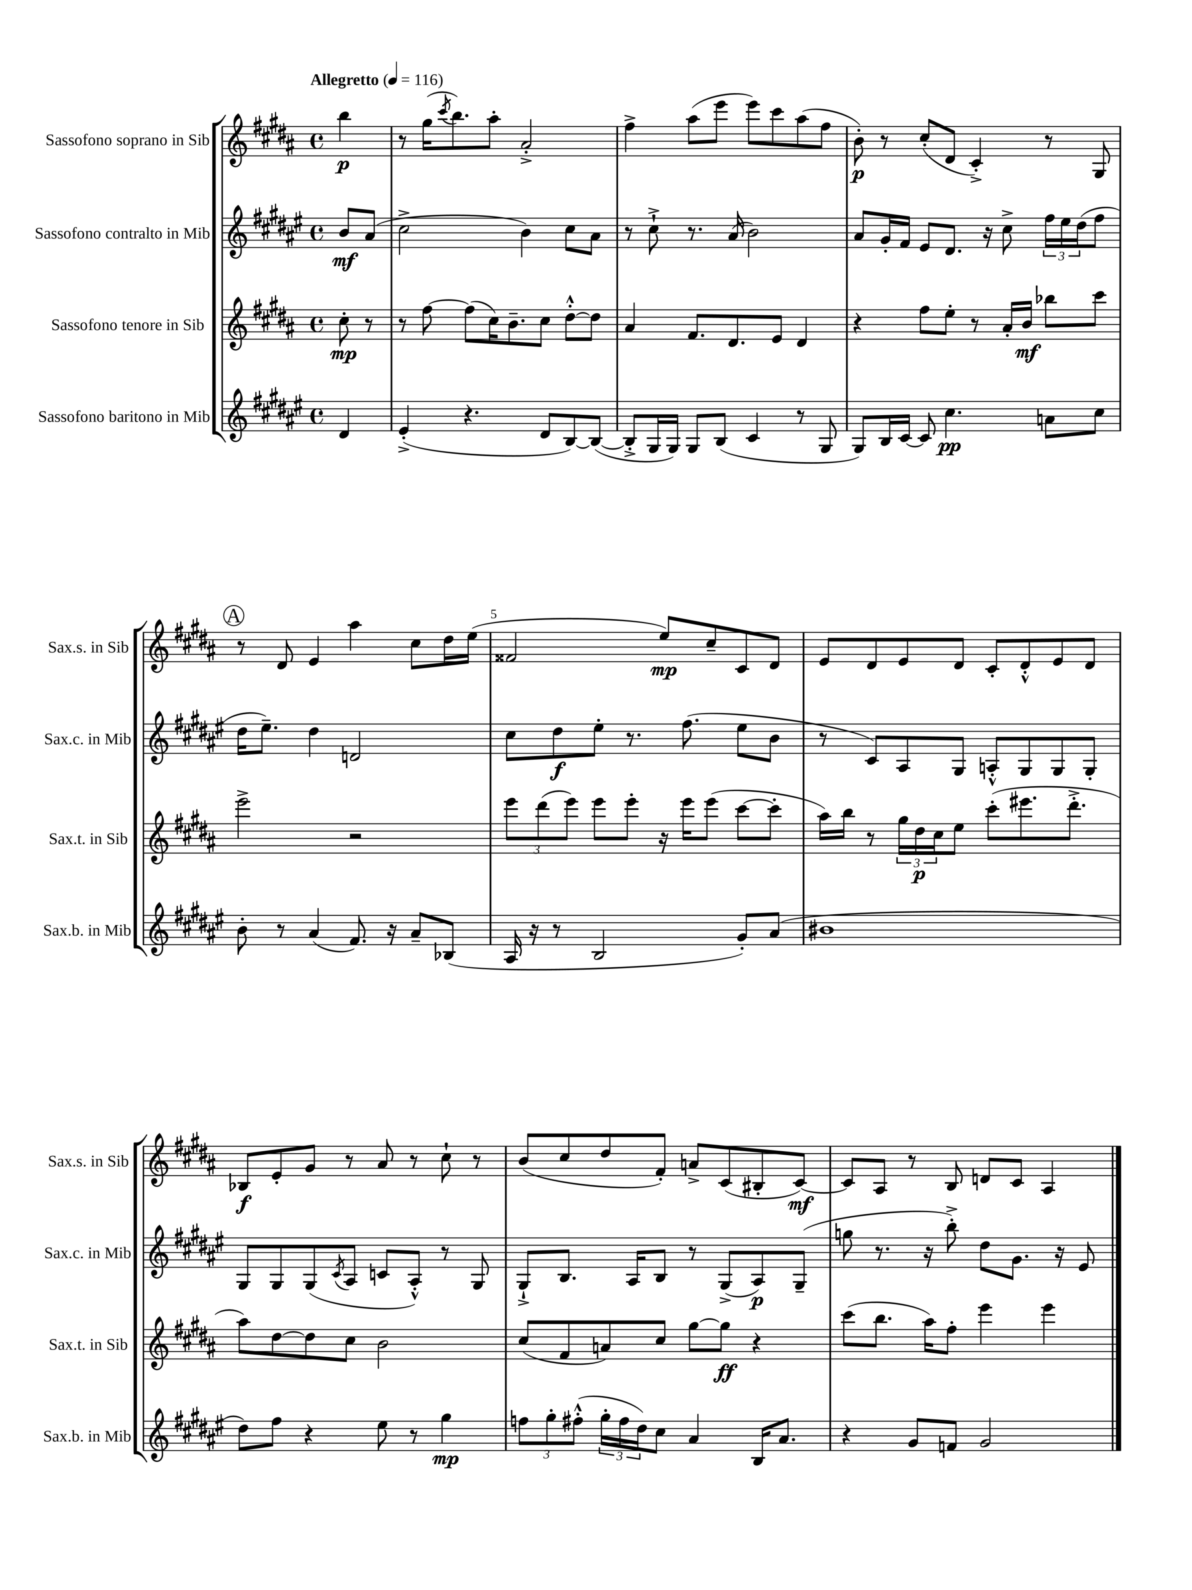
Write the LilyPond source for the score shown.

<<
\new StaffGroup <<
\new Staff = "s0" \with { instrumentName = "Sassofono soprano in Sib" shortInstrumentName = "Sax.s. in Sib" } {
    \clef treble \key b \major \defaultTimeSignature \time 4/4 \partial 4 \tempo "Allegretto" 4 = 116
    b''4\p |
    r8 gis''16( \acciaccatura { cis'''8 } b''8.) ais''8-. ais'2-.-> |
    fis''4-> ais''8( e'''8 e'''8) cis'''8 ais''8( fis''8 |
    b'8-.\p) r8 cis''8-.( dis'8 cis'4-.->) r8 gis8 |
    \mark \markup { \circle "A" } r8 dis'8 e'4 ais''4 cis''8 dis''16 e''16( |
    fisis'2 e''8\mp) cis''8-- cis'8 dis'8 |
    e'8 dis'8 e'8 dis'8 cis'8-. dis'8-.-^ e'8 dis'8 |
    bes8\f e'8-. gis'8 r8 ais'8 r8 cis''8-! r8 |
    b'8( cis''8 dis''8 fis'8-.) a'8-> cis'8( bis8-. cis'8~\mf) |
    cis'8 ais8 r8 b8 d'8 cis'8 ais4 \bar "|." |
}
\new Staff = "s1" \with { instrumentName = "Sassofono contralto in Mib" shortInstrumentName = "Sax.c. in Mib" } {
    \clef treble \key fis \major \defaultTimeSignature \time 4/4 \partial 4
    b'8\mf ais'8( |
    cis''2-> b'4) cis''8 ais'8 |
    r8 cis''8-!-> r8. ais'16( b'2) |
    ais'8 gis'16-. fis'16 eis'8 dis'8. r16 cis''8-> \tuplet 3/2 { fis''16 eis''16 dis''16( } fis''8 |
    \mark \markup { \circle "A" } dis''16 eis''8.--) dis''4 d'2 |
    cis''8 dis''8\f eis''8-. r8. fis''8.( eis''8 b'8 |
    r8 cis'8) ais8 gis8 a8-.-^ gis8 gis8 gis8-. |
    gis8 gis8 gis8( \acciaccatura { cis'8 } ais8 c'8 ais8-.-^) r8 gis8 |
    gis8-!-> b8. ais16 b8 r8 gis8->( ais8\p) gis8--( |
    g''8 r8. r16 b''8-.->) dis''8 gis'8. r16 eis'8 \bar "|." |
}
\new Staff = "s2" \with { instrumentName = "Sassofono tenore in Sib" shortInstrumentName = "Sax.t. in Sib" } {
    \clef treble \key b \major \defaultTimeSignature \time 4/4 \partial 4
    cis''8-.\mp r8 |
    r8 fis''8~ fis''8( cis''16) b'8.-- cis''8 dis''8~-.-^ dis''8 |
    ais'4 fis'8. dis'8. e'8 dis'4 |
    r4 fis''8 e''8-. r8 ais'16-. b'16\mf bes''8 cis'''8 |
    \mark \markup { \circle "A" } e'''2-> r2 |
    \tuplet 3/2 { e'''8 dis'''8( e'''8) } e'''8 e'''8-. r16 e'''16 e'''8( cis'''8~ cis'''8-. |
    ais''16) b''16 r8 \tuplet 3/2 { gis''16 dis''16\p cis''16 } e''8 cis'''8-.( eis'''8. dis'''8.-.-> |
    ais''8) dis''8~ dis''8 cis''8 b'2 |
    cis''8( fis'8 a'8) cis''8 gis''8~ gis''8\ff r4 |
    cis'''8( b''8. ais''16) fis''8-. e'''4 e'''4 \bar "|." |
}
\new Staff = "s3" \with { instrumentName = "Sassofono baritono in Mib" shortInstrumentName = "Sax.b. in Mib" } {
    \clef treble \key fis \major \defaultTimeSignature \time 4/4 \partial 4
    dis'4 |
    eis'4-.->( r4. dis'8 b8~) b8~( |
    b8-.-> gis16 gis16) gis8 b8( cis'4 r8 gis8 |
    gis8) b16 cis'16~ cis'8 cis''4.\pp a'8 cis''8 |
    \mark \markup { \circle "A" } b'8-. r8 ais'4( fis'8.) r16 ais'8-- bes8( |
    ais16 r16 r8 b2 gis'8-.) ais'8( |
    bis'1 |
    dis''8) fis''8 r4 eis''8 r8 gis''4\mp |
    \tuplet 3/2 { f''8 gis''8-. fis''8-.-^( } \tuplet 3/2 { gis''16-. fis''16 dis''16) } cis''8 ais'4 b16 ais'8. |
    r4 gis'8 f'8 gis'2 \bar "|." |
}
>>
>>
\layout { \context { \Score \override BarNumber.break-visibility = ##(#f #t #t) barNumberVisibility = #(every-nth-bar-number-visible 5) } }
